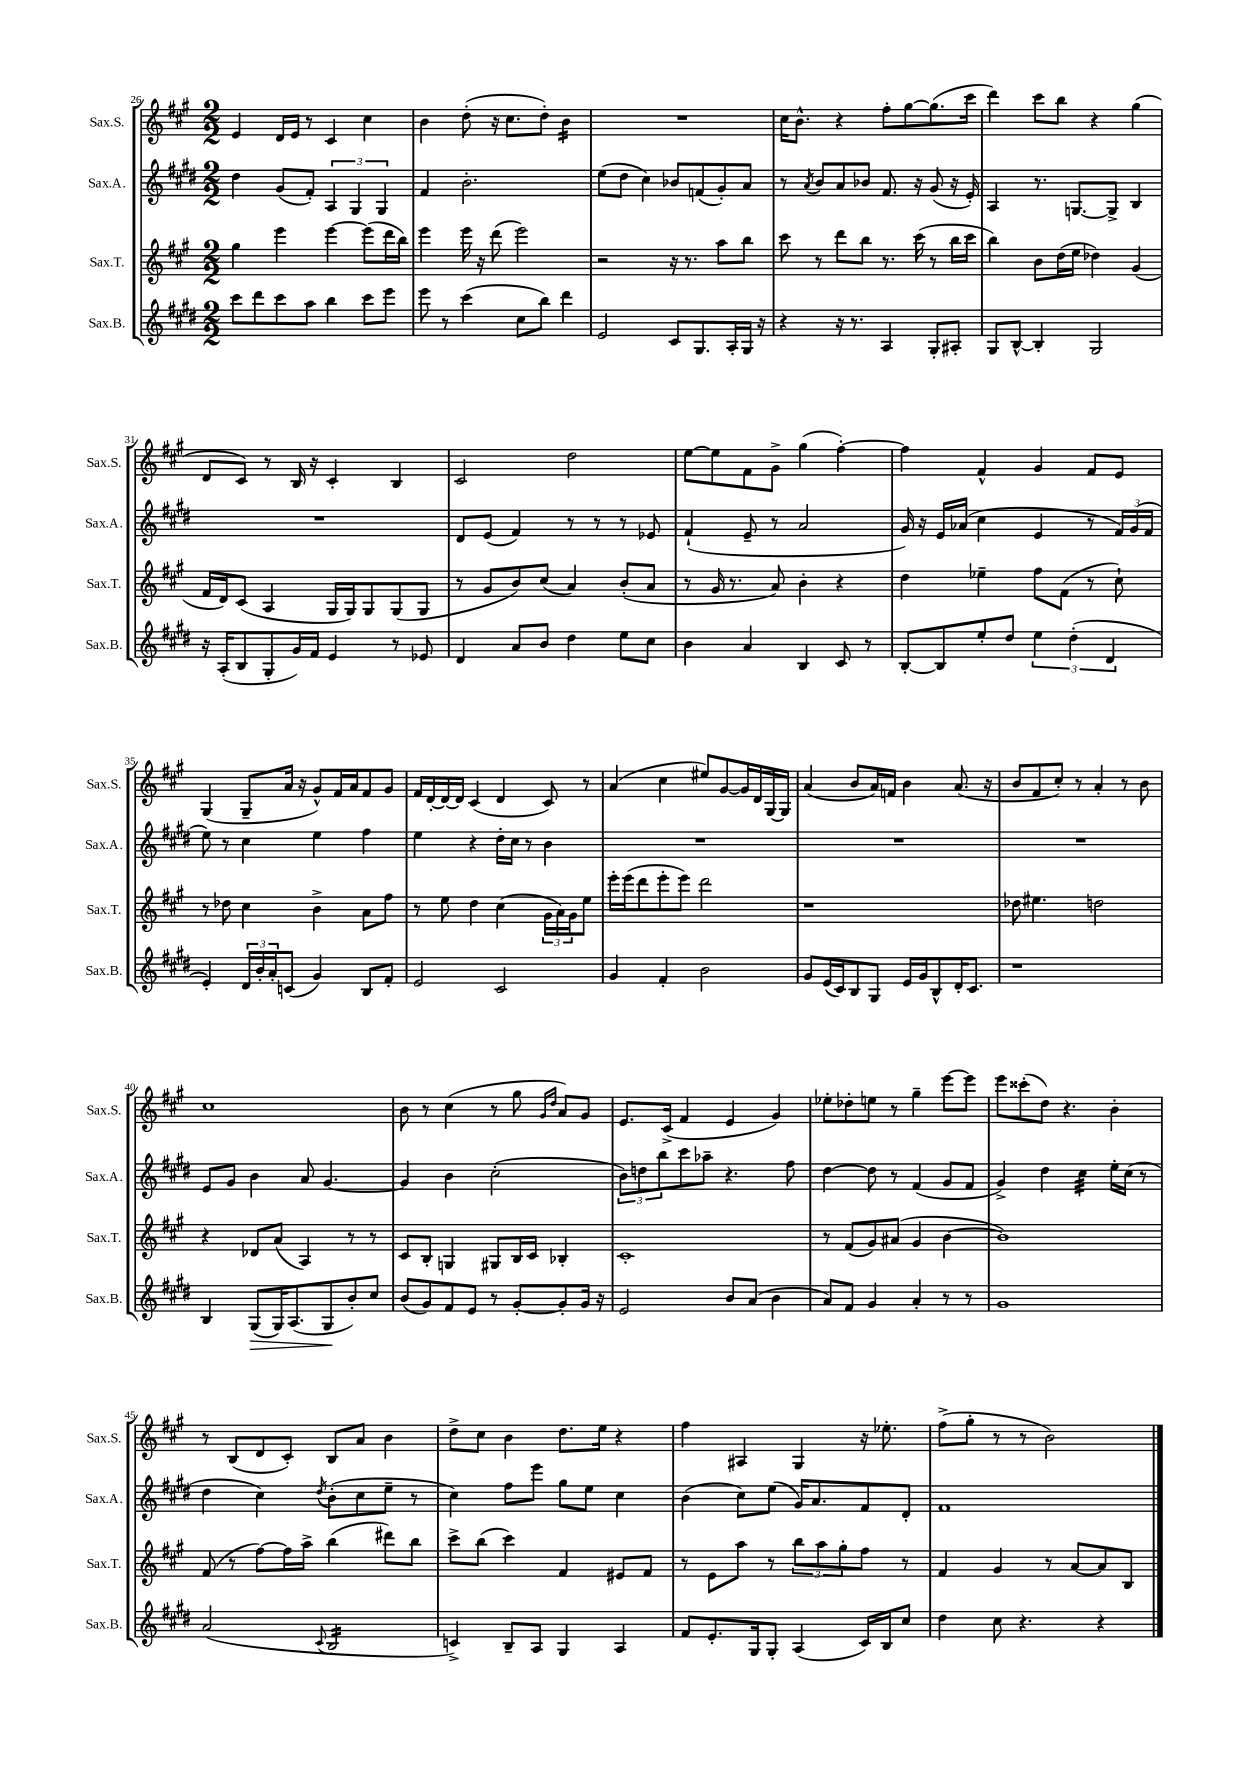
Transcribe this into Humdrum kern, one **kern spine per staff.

**kern	**kern	**kern	**kern
*staff4	*staff3	*staff2	*staff1
*clefG2	*clefG2	*clefG2	*clefG2
*k[f#c#g#d#]	*k[f#c#g#]	*k[f#c#g#d#]	*k[f#c#g#]
*M2/2	*M2/2	*M2/2	*M2/2
8ccc#\L	4gg#\	4dd#\	4e/
8ddd#\	.	.	.
8ccc#\	4eee\	(8g#/L	16d/LL
.	.	.	16e/JJ
8aa\J	.	8f#'/J)	8r
4bb\	[4eee\	6A/	4c#/
.	.	6G#/	.
8ccc#\L	(8eee\]L	.	4cc#\
.	.	6G#/	.
8eee\J	16ddd\L	.	.
.	16bb\JJ)	.	.
=	=	=	=
8eee\	4eee\	4f#/	4b\
8r	.	.	.
(4ccc#\	16eee\	2.b'\	(8dd'\
.	16r	.	.
.	(8ddd\	.	16r
.	.	.	8.cc#\L
8cc#\L	2eee\)	.	.
8bb\J)	.	.	8dd'\J)
4ddd#\	.	.	4b\
=	=	=	=
2e/	2r	(8ee\L	1r
.	.	8dd#\J	.
.	.	4cc#\)	.
8c#/L	16r	8b-/L	.
.	8.r	.	.
8.G#/	.	(8f/	.
.	8aa\L	8g#'/)	.
16A'/L	.	.	.
16G#/JJ	8bb\J	8a/J	.
16r	.	.	.
=	=	=	=
4r	8ccc#\	8r	16cc#\LK
.	.	.	8.b^^\J
.	.	8qa/	.
.	8r	8b/L	.
16r	8ddd\L	8a/	4r
8.r	.	.	.
.	8bb\J	8b-/J	.
4A/	8.r	8.f#/	8ff#'\L
.	.	.	[8gg#\
.	(16ccc#\	16r	.
8G#'/L	8r	(8g#/	(8.gg#\]
8A#'/J	16bb\LL	16r	.
.	16ccc#\JJ	16e'/)	16ccc#\Jk
=	=	=	=
8G#/L	4bb\)	4A/	4ddd\)
[8B^^/J	.	.	.
4B'/]	8b\L	8.r	8ccc#\L
.	(16dd\L	.	8bb\J
.	16ee\JJ	[8.G/L	.
2G#/	4dd-\)	.	4r
.	.	8G^/]J	.
.	(4g#/	4B/	(4gg#\
=	=	=	=
16r	16f#/LL	1r	8d/L
(16A'/LK	16d/J)	.	.
8B/	(8c#/J	.	8c#/J)
8G#'/	4A/	.	8r
16g#/L)	.	.	16B/
16f#/JJ	.	.	16r
4e/	16G#/LL	.	4c#'/
.	16G#/J)	.	.
.	8G#/	.	.
8r	(8G#/	.	4B/
8e-/	8G#/J	.	.
=	=	=	=
4d#/	8r	8d#/L	2c#/
.	8g#/L	(8e/J	.
8a/L	8b/)	4f#/)	.
8b/J	(8cc#/J	.	.
4dd#\	4a/)	8r	2dd\
.	.	8r	.
8ee\L	(8b'/L	8r	.
8cc#\J	8a/J	8e-/	.
=	=	=	=
4b\	8r	(4f#`/	[8ee\L
.	16g#/	.	8ee\]
.	8.r	.	.
4a/	.	8e~/	8f#\
.	8a/)	8r	8g#^\J
4B/	4b'\	2a/	(4gg#\
8c#/	4r	.	[4ff#'\)
8r	.	.	.
=	=	=	=
[8B'/L	4dd\	16g#/)	4ff#\]
.	.	16r	.
8B/]	.	16e/LL	.
.	.	(16a-/JJ	.
8ee'/	4ee-~\	4cc#\	4f#^^/
8dd#/J	.	.	.
6ee\	8ff#\L	4e/	4g#/
.	(8f#\J	.	.
(6dd#'\	.	.	.
.	8r	8r	8f#/L
6d#/	.	.	.
.	8cc#`\)	24f#/LL)	8e/J
.	.	(24g#/	.
.	.	24f#/JJ	.
=	=	=	=
4e'/)	8r	8ee\)	(4G#/
.	8dd-\	8r	.
24d#/LL	4cc#\	4cc#\	8G#~/L
24b'/	.	.	.
24a'/J	.	.	.
(8c/J	.	.	16a/Jk
.	.	.	16r
4g#/)	4b^\	4ee\	8g#^^/L)
.	.	.	16f#/L
.	.	.	16a/J
8B/L	8a\L	4ff#\	8f#/
8f#'/J	8ff#\J	.	8g#/J
=	=	=	=
2e/	8r	4ee\	16f#/LL
.	.	.	[16d'/
.	8ee\	.	16d/_
.	.	.	16d/]JJ
.	4dd\	4r	(4c#/
2c#/	(4cc#\	16dd#'\LL	4d/
.	.	16cc#\JJ	.
.	.	8r	.
.	24g#\LL	4b\	8c#/)
.	24a\)	.	.
.	24g#\J	.	.
.	8ee\J	.	8r
=	=	=	=
4g#/	16eee'\LL	1r	(4a/
.	(16eee\J	.	.
.	8ddd\	.	.
4f#'/	8eee'\	.	4cc#\
.	8eee\J)	.	.
2b\	2ddd\	.	8ee#/L)
.	.	.	[8g#/
.	.	.	16g#/]L
.	.	.	16d/
.	.	.	[16G#/
.	.	.	16G#/]JJ
=	=	=	=
8g#/L	1r	1r	(4a/
(16e/L	.	.	.
16c#/J)	.	.	.
8B/	.	.	8b/L
8G#/J	.	.	16a/L)
.	.	.	16f/JJ
16e/LL	.	.	4b\
16g#/J	.	.	.
8B^^/	.	.	.
16d#'/K	.	.	(8.a/
8.c#/J	.	.	.
.	.	.	16r
=	=	=	=
1r	8dd-\	1r	8b/L
.	4.ee#\	.	8f#/
.	.	.	8cc#'/J)
.	.	.	8r
.	2dd\	.	4a'/
.	.	.	8r
.	.	.	8b\
=	=	=	=
4B/	4r	8e/L	1cc#
.	.	8g#/J	.
(8G#/L	8d-/L	4b\	.
16G#/K)	(8a/J	.	.
(8.A/	.	.	.
.	4A/)	8a/	.
8G#/	.	[4.g#/	.
8b'/)	8r	.	.
8cc#/J	8r	.	.
=	=	=	=
(8b/L	8c#/L	4g#/]	8b\
8g#/)	8B'/J	.	8r
8f#/	4G/	4b\	(4cc#\
8e/J	.	.	.
8r	8G#/L	(2cc#'\	8r
[8g#'/L	16B/L	.	8gg#\
.	16c#/JJ	.	.
.	.	.	16qqg#/LL
.	.	.	16qqdd/JJ
8g#'/]	4B-'/	.	8a/L)
16g#/Jk	.	.	8g#/J
16r	.	.	.
=	=	=	=
2e/	1c#'	12b\L)	8.e/L
.	.	12dd\	.
.	.	12bb\	.
.	.	.	(16c#^/Jk
.	.	8ccc#\	4f#/
.	.	8aa-~\J	.
8b/L	.	4.r	4e/
(8a/J	.	.	.
4b\	.	.	4g#/)
.	.	8ff#\	.
=	=	=	=
8a/L)	8r	[4dd#\	8ee-'\L
8f#/J	(8f#/L	.	8dd-'\
4g#/	8g#/)	8dd#\]	8ee\J
.	(8a#/J	8r	8r
4a'/	4g#/	(4f#/	4gg#~\
8r	[4b\	8g#/L	[8eee\L
8r	.	8f#/J	8eee\]J
=	=	=	=
1g#	1b])	4g#^/)	8eee\L
.	.	.	(8ccc##'\
.	.	4dd#\	8dd\J)
.	.	.	4.r
.	.	4cc#\	.
.	.	16ee'\LL	4b'\
.	.	(16cc#\JJ	.
.	.	8r	.
=	=	=	=
(2a/	(8f#/	4dd#\	8r
.	8r	.	(8B/L
.	[8ff#\L)	4cc#\)	8d/
.	16ff#\]L	.	8c#'/J)
.	16aa^\JJ	.	.
8qqc#/	.	8qdd#/	.
2B/	(4bb\	(8b'\L	8B/L
.	.	8cc#\	8a/J
.	8ddd#\L)	8ee~\J	4b\
.	8bb\J	8r	.
=	=	=	=
4c^/)	8ccc#^\L	4cc#\)	8dd^\L
.	(8bb\J	.	8cc#\J
8B~/L	4ccc#\)	8ff#\L	4b\
8A/J	.	8eee\J	.
4G#/	4f#/	8gg#\L	8.dd\L
.	.	8ee\J	.
.	.	.	16ee\Jk
4A/	8e#/L	4cc#\	4r
.	8f#/J	.	.
=	=	=	=
8f#/L	8r	(4b\	4ff#\
8.e'/	8e\L	.	.
.	8aa\J	8cc#\L)	4A#/
16G#/k	.	.	.
8G#'/J	8r	(8ee\J	.
(4A/	12bb\L	16g#/LK)	4G#/
.	.	8.a/	.
.	12aa\	.	.
.	12gg#'\	.	.
16c#/LL)	8ff#\J	8f#/	16r
16B/J	.	.	8.ee-'\
8cc#/J	8r	8d#'/J	.
=	=	=	=
4dd#\	4f#/	1f#	(8ff#^\L
.	.	.	8gg#'\J
8cc#\	4g#/	.	8r
4.r	.	.	8r
.	8r	.	2b\)
.	[8a/L	.	.
4r	8a/]	.	.
.	8B/J	.	.
==	==	==	==
*-	*-	*-	*-
